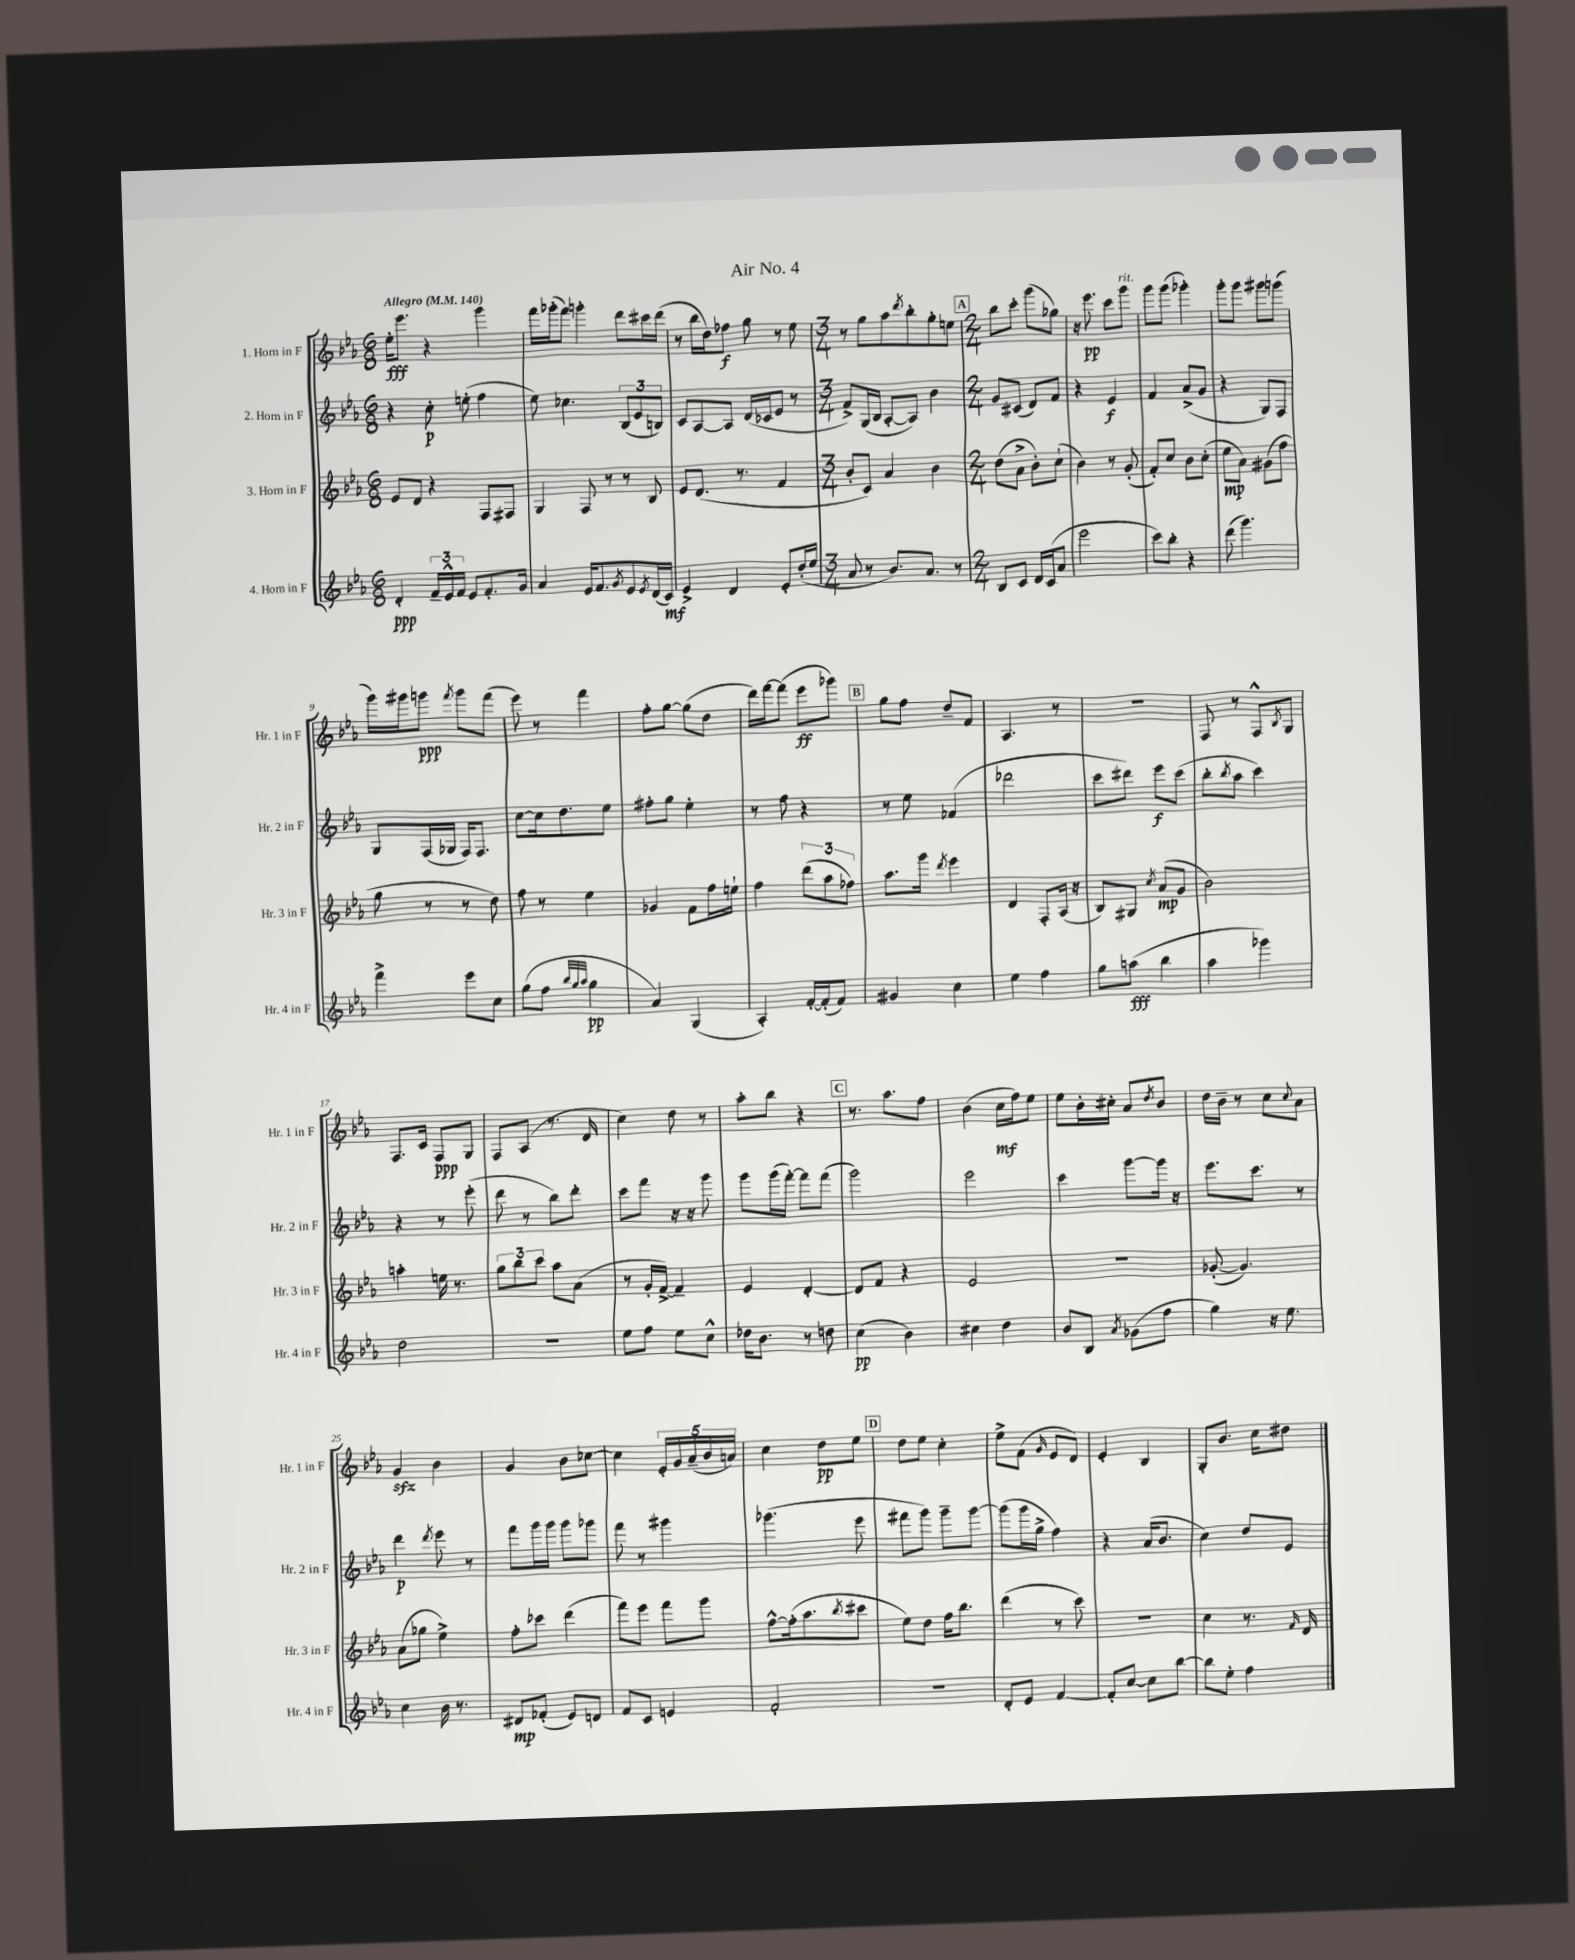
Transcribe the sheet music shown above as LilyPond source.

\header { title = "Air No. 4" }
<<
\new StaffGroup <<
\new Staff = "s0" \with { instrumentName = "1. Horn in F" shortInstrumentName = "Hr. 1 in F" } {
    \clef treble \key ees \major \numericTimeSignature \time 6/8 \tempo "Allegro" 4 = 140
    ees''16-.\fff ees'''8. r4 g'''4 |
    f'''16 ges'''16-.( f'''8) g'''4-. d'''8 cis'''16 d'''16( |
    r8 bes''16 d''16) fes''8\f g''8 r8 ees''8 |
    \numericTimeSignature \time 3/4 r8 g''8 aes''8 \acciaccatura { d'''8 } bes''8-. g''8-. e''8 |
    \mark \markup { \box "A" } \numericTimeSignature \time 2/4 bes''8 c'''8-. g'''8( ges''8) |
    r16 ees'''8.\pp c'''8 g'''8^\markup { \italic "rit." } |
    g'''8 g'''8( ges'''4-.) |
    g'''8-. g'''8 gis'''8 g'''8( |
    g'''16) gis'''16 g'''8\ppp \acciaccatura { f'''8 } g'''8 f'''8( |
    ees'''8) r8 f'''4 |
    f''8-. g''8~ g''8( d''8 |
    d'''16) f'''16~ f'''8( ees'''8\ff ges'''8) |
    \mark \markup { \box "B" } g''8 f''8 d''8-- f'8 |
    aes4. r8 |
    r2 |
    f8 r8 f8-^ \acciaccatura { bes8 } g8 |
    f8. c'16 f8\ppp g8 |
    f8 aes8( r8. d'16 |
    c''4) d''8 r8 |
    aes''8-. bes''8 r4 |
    \mark \markup { \box "C" } r8. aes''8. f''8 |
    bes'4( c''16\mf f''16) ees''8 |
    ees''8 bes'16-. cis''16-. aes'8 \acciaccatura { d''8 } bes'8 |
    d''16 bes'16-- r8 c''8 \appoggiatura { c''8 } aes'8 |
    g'4\sfz bes'4 |
    g'4 bes'8 ces''8~ |
    ces''4 \tuplet 5/4 { ees'16-. g'16 aes'16--( bes'16 a'16) } |
    c''4 d''8\pp ees''8 |
    \mark \markup { \box "D" } d''8 ees''8 c''4-. |
    ees''8-> f'8( \grace { g'16 } ees'8 d'8) |
    ees'4-. bes4 |
    g8-. bes'8. c''16 dis''8 \bar "|." |
}
\new Staff = "s1" \with { instrumentName = "2. Horn in F" shortInstrumentName = "Hr. 2 in F" } {
    \clef treble \key ees \major \numericTimeSignature \time 6/8
    r4 c''8-.\p e''8-.( f''4 |
    ees''8) ces''4. \tuplet 3/2 { bes8( ees'8 b8) } |
    c'8 aes8~ aes8 d'16( ces'16 ees'8 r8 |
    \numericTimeSignature \time 3/4 f'8->) g16( bes16 aes8~-. aes8) bes'4 |
    \mark \markup { \box "A" } \numericTimeSignature \time 2/4 g'8 cis'8( d'8) f'8 |
    r4 ees'4\f |
    f'4 aes'8->( g'8 |
    r4 g8) f8 |
    g8 f16( ges16 f16) f8. |
    c''8~ c''16 d''8. ees''8 |
    fis''8-. g''8 ees''4-. |
    r8 f''8 r4 |
    \mark \markup { \box "B" } r8 ees''8 fes'4( |
    des'''2 |
    c'''8 dis'''8) ees'''8\f c'''8( |
    bes''8-. \acciaccatura { bes''8 } aes''8 c'''4) |
    r4 r8 ees'''8-.( |
    d'''8 r8 bes''8) d'''8-. |
    c'''8 f'''8 r16 r16 g'''8 |
    g'''8 g'''16( f'''16~-.) f'''8 f'''8( |
    \mark \markup { \box "C" } g'''2) |
    ees'''2 |
    c'''4 g'''8~ g'''16 r16 |
    ees'''8. c'''8. r8 |
    d'''4\p \acciaccatura { d'''8 } ees'''8 r8 |
    f'''8 g'''16 g'''16 g'''8 ges'''8 |
    f'''8 r8 gis'''4 |
    ges'''4.( ees'''8 |
    \mark \markup { \box "D" } fis'''8 g'''8) g'''8-- g'''8~ |
    g'''8( g'''16 g''16-> f''4) |
    r4 aes'16( bes'8. |
    c''4) d''8 ees'8 \bar "|." |
}
\new Staff = "s2" \with { instrumentName = "3. Horn in F" shortInstrumentName = "Hr. 3 in F" } {
    \clef treble \key ees \major \numericTimeSignature \time 6/8
    ees'8 d'8 r4 f8 fis8 |
    g4 f8 r8 r8 bes8 |
    ees'8 d'8.( r8. f'4 |
    \numericTimeSignature \time 3/4 bes'8-. c'8) aes'4 bes'4 |
    \mark \markup { \box "A" } \numericTimeSignature \time 2/4 d''8( aes'8-> bes'8-.) c''8-!( |
    bes'4) r8 g'8-.( |
    f'8-.) c''8 bes'8 c''8-.( |
    ees''8\mp aes'8) gis'8( f''8 |
    g''8 r8 r8 d''8) |
    f''8 r8 ees''4 |
    ges'4 f'8 f''16 e''16-! |
    f''4 \tuplet 3/2 { d'''8( aes''8 fes''8) } |
    \mark \markup { \box "B" } aes''8. g'''16 \acciaccatura { d'''8 } ees'''4 |
    d'4 f8-. aes16( r16 |
    bes8) gis8 \acciaccatura { c''8 } aes'8\mp( g'8 |
    bes'2) |
    a''4-. e''16 r8. |
    \tuplet 3/2 { g''8 bes''8 c'''8 } aes''8 aes'8( |
    r8 g'16-. f'16~->) f'4-- |
    ees'4 d'4~-. |
    \mark \markup { \box "C" } d'8 f'8 r4 |
    ees'2 |
    r2 |
    ges'8~-.( ges'4.) |
    aes'8( ges''8 ees''4->) |
    f''8-. ces'''8 d'''4( |
    f'''8) ees'''8 f'''8 g'''8 |
    f''8~-^ f''16-.( aes''8. \acciaccatura { bes''8 } cis'''8 |
    \mark \markup { \box "D" } ees''8) d''8 f''16 bes''8. |
    d'''4( r8 c'''8) |
    r2 |
    c''4 r8. \grace { f'16 } d'16 \bar "|." |
}
\new Staff = "s3" \with { instrumentName = "4. Horn in F" shortInstrumentName = "Hr. 4 in F" } {
    \clef treble \key ees \major \numericTimeSignature \time 6/8
    d'4-.\ppp \tuplet 3/2 { f'16-- ees'16-^ f'16 } ees'8 f'8.-. g'16 |
    aes'4 ees'16 f'8. \acciaccatura { g'8 } ees'8 \acciaccatura { ees'8 } d'16( c'16\mf) |
    ees'4-> d'4 ees'8-. d''16-.( ees''16 |
    \numericTimeSignature \time 3/4 aes'8 r8 bes'8.) aes'8. r8 |
    \mark \markup { \box "A" } \numericTimeSignature \time 2/4 bes8 c'8 d'16 c'16( aes'8 |
    ees'''2 |
    c'''8) bes''8-. r4 |
    d'''8( g'''4.) |
    f'''4-> ees'''8 c''8 |
    g''8( f''8 \grace { bes''32 g''32 aes''32 } g''4\pp |
    aes'4) g4( |
    aes4-.) f'16~-. f'16-.( f'8) |
    \mark \markup { \box "B" } gis'4 c''4 |
    ees''4 f''4 |
    g''8 a''8\fff( bes''4 |
    aes''4 ges'''4) |
    d''2 |
    r2 |
    ees''8 f''8 ees''8 c''8-^ |
    des''16 bes'8. r8 d''8 |
    \mark \markup { \box "C" } c''4\pp( bes'4) |
    cis''4 d''4 |
    bes'8 bes8 \acciaccatura { aes'8 } ges'8( f''8 |
    g''4) r16 ees''8. |
    c''4 bes'16 r8. |
    dis'8\mp fes'8-.( ees'8) d'8 |
    f'8 c'8 e'4 |
    f'2-. |
    \mark \markup { \box "D" } r2 |
    d'8-. ees'8 f'4~ |
    f'8-. c''8~ c''8 bes''8~ |
    bes''8 ees''8-. f''4 \bar "|." |
}
>>
>>
